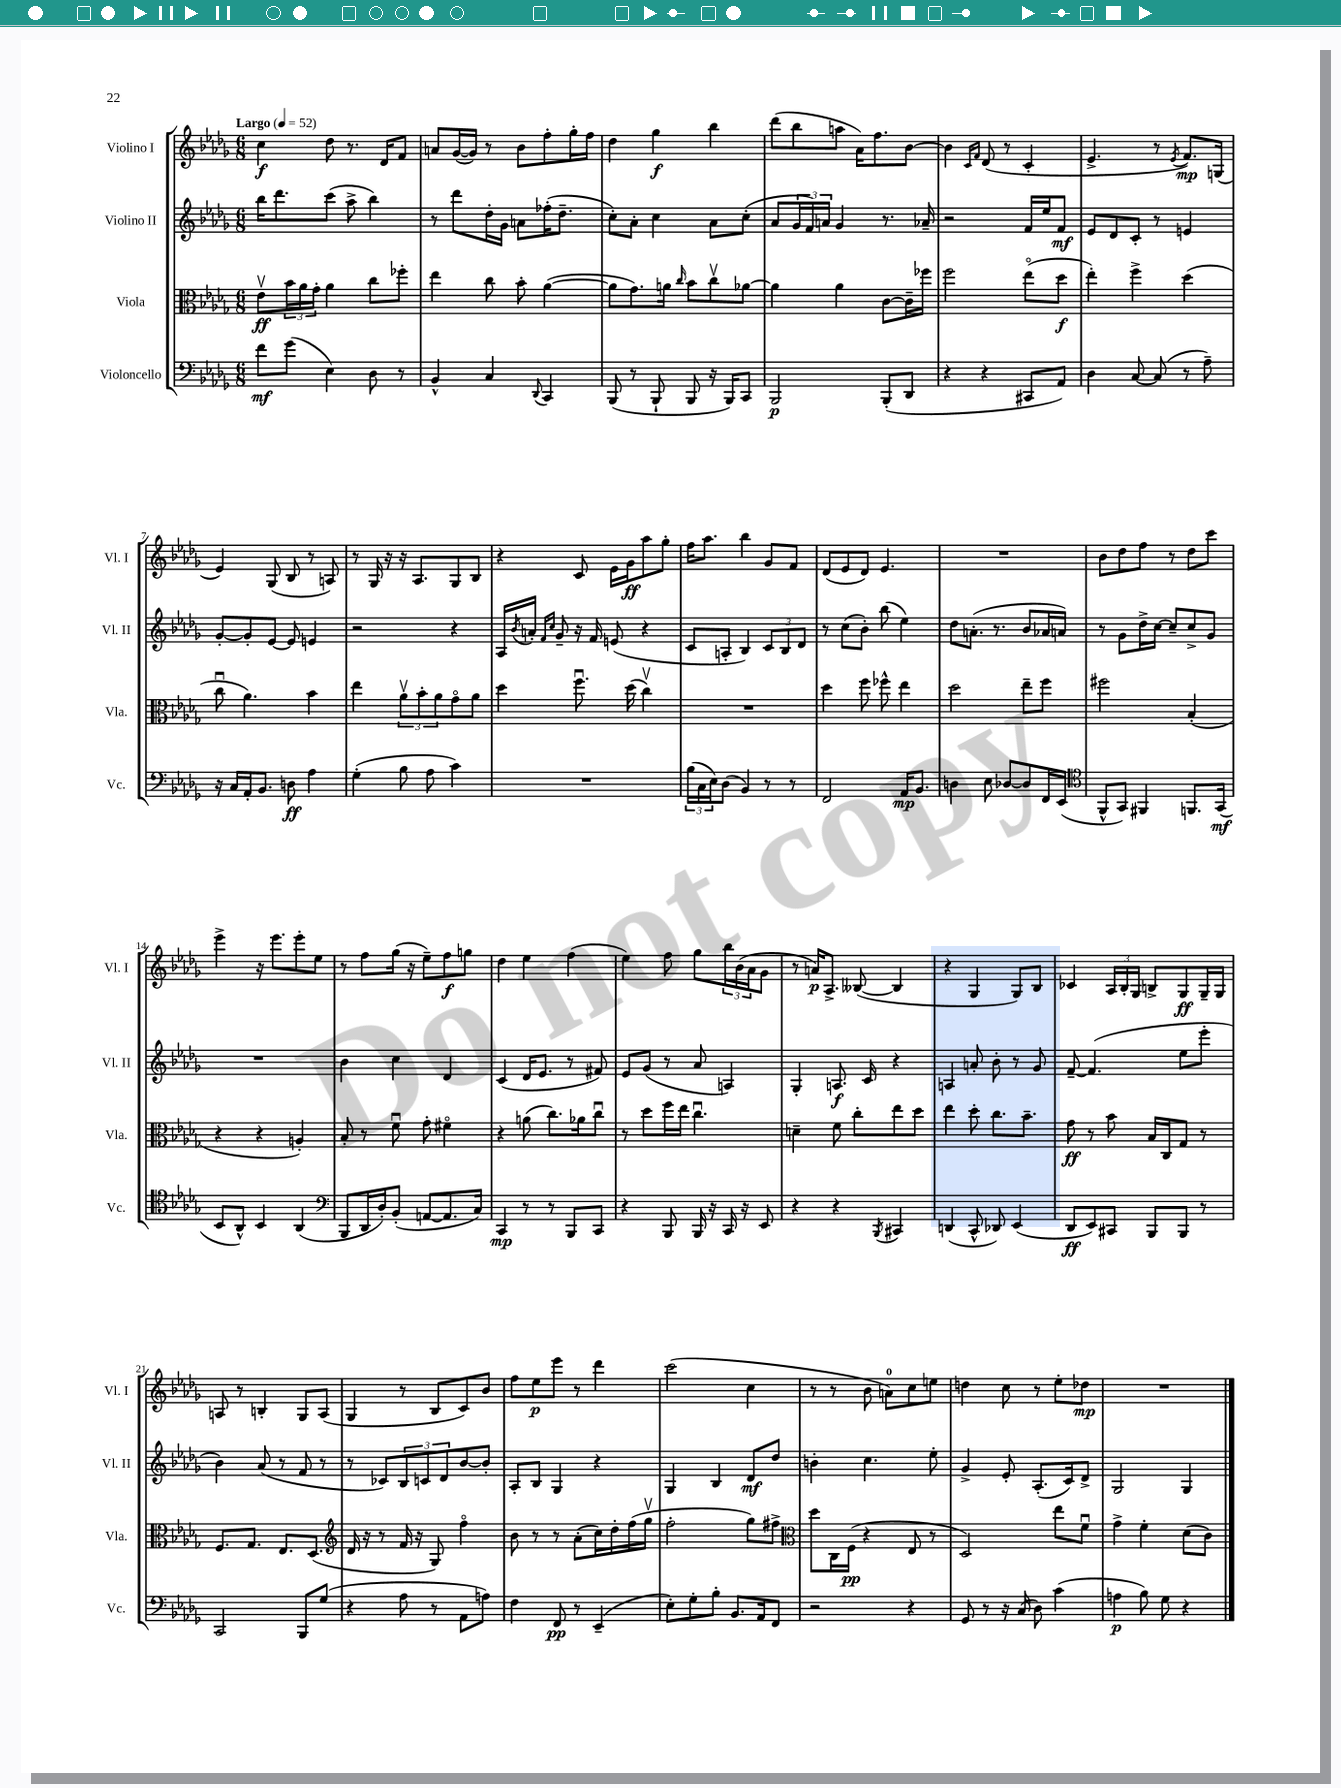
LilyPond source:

<<
\new StaffGroup <<
\new Staff = "s0" \with { instrumentName = "Violino I" shortInstrumentName = "Vl. I" } {
    \clef treble \key des \major \numericTimeSignature \time 6/8 \tempo "Largo" 4 = 52
    c''4\f des''8 r8. des'16 f'8 |
    a'8 ges'16~( ges'16) r8 bes'8 f''8-. ges''16-. f''16 |
    des''4 ges''4\f bes''4 |
    des'''8( bes''8 a''8 aes'16) f''8. bes'8~ |
    bes'4 \grace { c'16 f'16 } des'8( r8 c'4-. |
    ees'4.-> r8 \acciaccatura { ees'8 } f'8.\mp) g16( |
    ees'4) ges8( bes8 r8 a8) |
    r8 ges16 r16 r16 aes8. ges8 bes8 |
    r4 c'8 ees'16 ges'16\ff aes''8 ges''8-. |
    f''16 aes''8. bes''4 ges'8 f'8 |
    des'8( ees'8 des'8) ees'4. |
    R2. |
    bes'8 des''8 f''8 r8 des''8 c'''8 |
    ees'''4-> r16 ees'''8. ees'''8-. ees''8 |
    r8 f''8 ges''16( r16 ees''8--) f''8\f g''8 |
    des''4 ees''4 f''4( |
    ees''4) f''8 ges''8 \tuplet 3/2 { bes''16 bes'16( aes'16 } ges'8 |
    r8 a'16\p) aes8.-> beses8~( beses4 |
    r4 ges4 ges8) bes8 |
    ces'4 \tuplet 3/2 { aes16 bes16-. ges16 } b8-> ges8\ff ges16-- ges16 |
    a8 r8 b4-. ges8 a8( |
    ges4 r8 bes8 c'8) bes'8 |
    f''8 ees''8\p ees'''8 r8 des'''4 |
    c'''2( c''4 |
    r8 r8 bes'8 a'8-0) c''8 e''8 |
    d''4 c''8 r8 ees''8-. des''8\mp |
    R2. \bar "|." |
}
\new Staff = "s1" \with { instrumentName = "Violino II" shortInstrumentName = "Vl. II" } {
    \clef treble \key des \major \numericTimeSignature \time 6/8
    bes''16 des'''8. c'''8( aes''8-> bes''4) |
    r8 des'''8 des''16-. ges'16 a'8 fes''16-.( des''8.-- |
    c''8-.) aes'8-. c''4 aes'8 c''8-.( |
    aes'8 \tuplet 3/2 { ges'16 f'16) a'16 } ges'4 r8. aes'16-- |
    r2 f'16 ees''16 f'8\mf |
    ees'8 des'8 c'8-. r8 e'4 |
    ges'8~-. ges'8-. ees'8~ ees'8 e'4 |
    r2 r4 |
    aes16 \acciaccatura { bes'8 } a'16-. \grace { f'16 c''16 } ges'8-- r16 f'16 e'8( r4 |
    c'8 a8-. bes4) \tuplet 3/2 { c'8 bes8 des'8 } |
    r8 c''8( bes'8-.) bes''8( ees''4) |
    des''8 a'8.-.( r8. bes'8 aes'16 a'16) |
    r8 ges'8 des''16-> c''16~ c''8-- c''8-> ges'8 |
    R2. |
    bes'4 c''4 des'4 |
    c'4( des'16 ees'8. r8 fis'8) |
    ees'8 ges'8( r8 aes'8 a4) |
    ges4-. a8.\f c'16 r4 |
    a4 a'8-. bes'8-. r8 ges'8 |
    f'8~-- f'4.( ees''8 ees'''8-. |
    bes'4) aes'8( r8 f'8 r8 |
    r8 ces'8) \tuplet 3/2 { bes8 c'8 des'8 } bes'8~ bes'8-. |
    aes8-. bes8 ges4 r4 |
    ges4 bes4 des'8\mf des''8 |
    b'4-. c''4. ees''8-. |
    ges'4-> ees'8-. aes8.-.( c'16) des'8-> |
    ges2 ges4 \bar "|." |
}
\new Staff = "s2" \with { instrumentName = "Viola" shortInstrumentName = "Vla." } {
    \clef alto \key des \major \numericTimeSignature \time 6/8
    ees'8\upbow\ff \tuplet 3/2 { bes'16 aes'16 ges'16-. } aes'4 c''8 fes''8-. |
    ees''4 c''8 bes'8-. aes'4~( |
    aes'8 ges'8.) a'16 \grace { c''16 } bes'8 c''8\upbow aes'8~ |
    aes'4 aes'4 c'8~ c'16-- fes''16 |
    f''2 ees''8\flageolet( des''8\f |
    ees''4-.) f''4-> des''4( |
    c''8\downbow aes'4.) bes'4 |
    ees''4 \tuplet 3/2 { aes'8\upbow bes'8-. aes'8 } ges'8\flageolet aes'8 |
    des''4 f''8.\downbow des''16( c''4\upbow) |
    R2. |
    des''4 f''8 fes''8-^ ees''4 |
    des''2 ees''8-- f''8 |
    fis''2 bes4-.( |
    r4 r4 a4-.) |
    bes8-. r8 f'8\downbow ges'8-. fis'4\flageolet |
    r4 a'8( c''8.) aes'16 c''8\downbow |
    r8 des''8 f''16 ees''16 c''4.\downbow |
    d'4-- f'8 c''8-. ees''8 des''8 |
    ees''4 des''8-. c''8. bes'8.-- |
    ges'8\ff r8 bes'8 bes16 c16 ges8 r8 |
    f8. ges8. ees8. des8.( |
    \clef treble des'16 r16 r8 f'16 r16 ges8) f''4\flageolet |
    bes'8 r8 r8 aes'8-.( c''16) des''16-. f''16( ges''16\upbow |
    f''2-. ges''8) fis''8-> |
    \clef alto des''8 c16 f16\pp( r4 ees8 r8 |
    des2) ees''8 f'8\downbow |
    ges'4-> f'4-. des'8( c'8) \bar "|." |
}
\new Staff = "s3" \with { instrumentName = "Violoncello" shortInstrumentName = "Vc." } {
    \clef bass \key des \major \numericTimeSignature \time 6/8
    f'8\mf ges'8( ees4) des8 r8 |
    bes,4-^ c4 \appoggiatura { des,8 } c,4 |
    bes,,8( r8 bes,,8-! bes,,8 r16 bes,,16) c,8 |
    bes,,2\p bes,,8-.( des,8 |
    r4 r4 cis,8 aes,8) |
    des4 c8~ c8( r8 aes8--) |
    r16 c16 aes,16-. bes,8. d8\ff aes4 |
    ges4-.( bes8 aes8 c'4) |
    R2. |
    \tuplet 3/2 { bes16( c16 ees16) } des8( bes,4) r8 r8 |
    f,2 aes,16\mp bes,8. |
    d4 ees8 des8~ des8 f,16 ees,16( |
    \clef tenor f,8-^ ges,8) fis,4 f,8. ges,16\mf( |
    bes,8 aes,8-^) bes,4 aes,4( |
    \clef bass bes,,8 des,16 des16-.) bes,8-.( a,8~ a,8. c16) |
    c,4\mp r8 r8 bes,,8 c,8 |
    r4 bes,,8 bes,,16 r16 c,16 r16 ees,8 |
    r4 r4 \acciaccatura { bes,,8 } cis,4 |
    d,4( c,8-^ des,8) ees,4( |
    des,8\ff ees,8) cis,8 bes,,8 bes,,8 r8 |
    c,2 bes,,8 ges8( |
    r4 aes8 r8 aes,8 a8) |
    f4 f,8\pp r8 ees,4--( |
    ees8-.) ges8-. bes8-. bes,8. aes,16 f,8 |
    r2 r4 |
    ges,8 r8 r16 c16( des8) c'4( |
    a4\p bes8) ges8 r4 \bar "|." |
}
>>
>>
